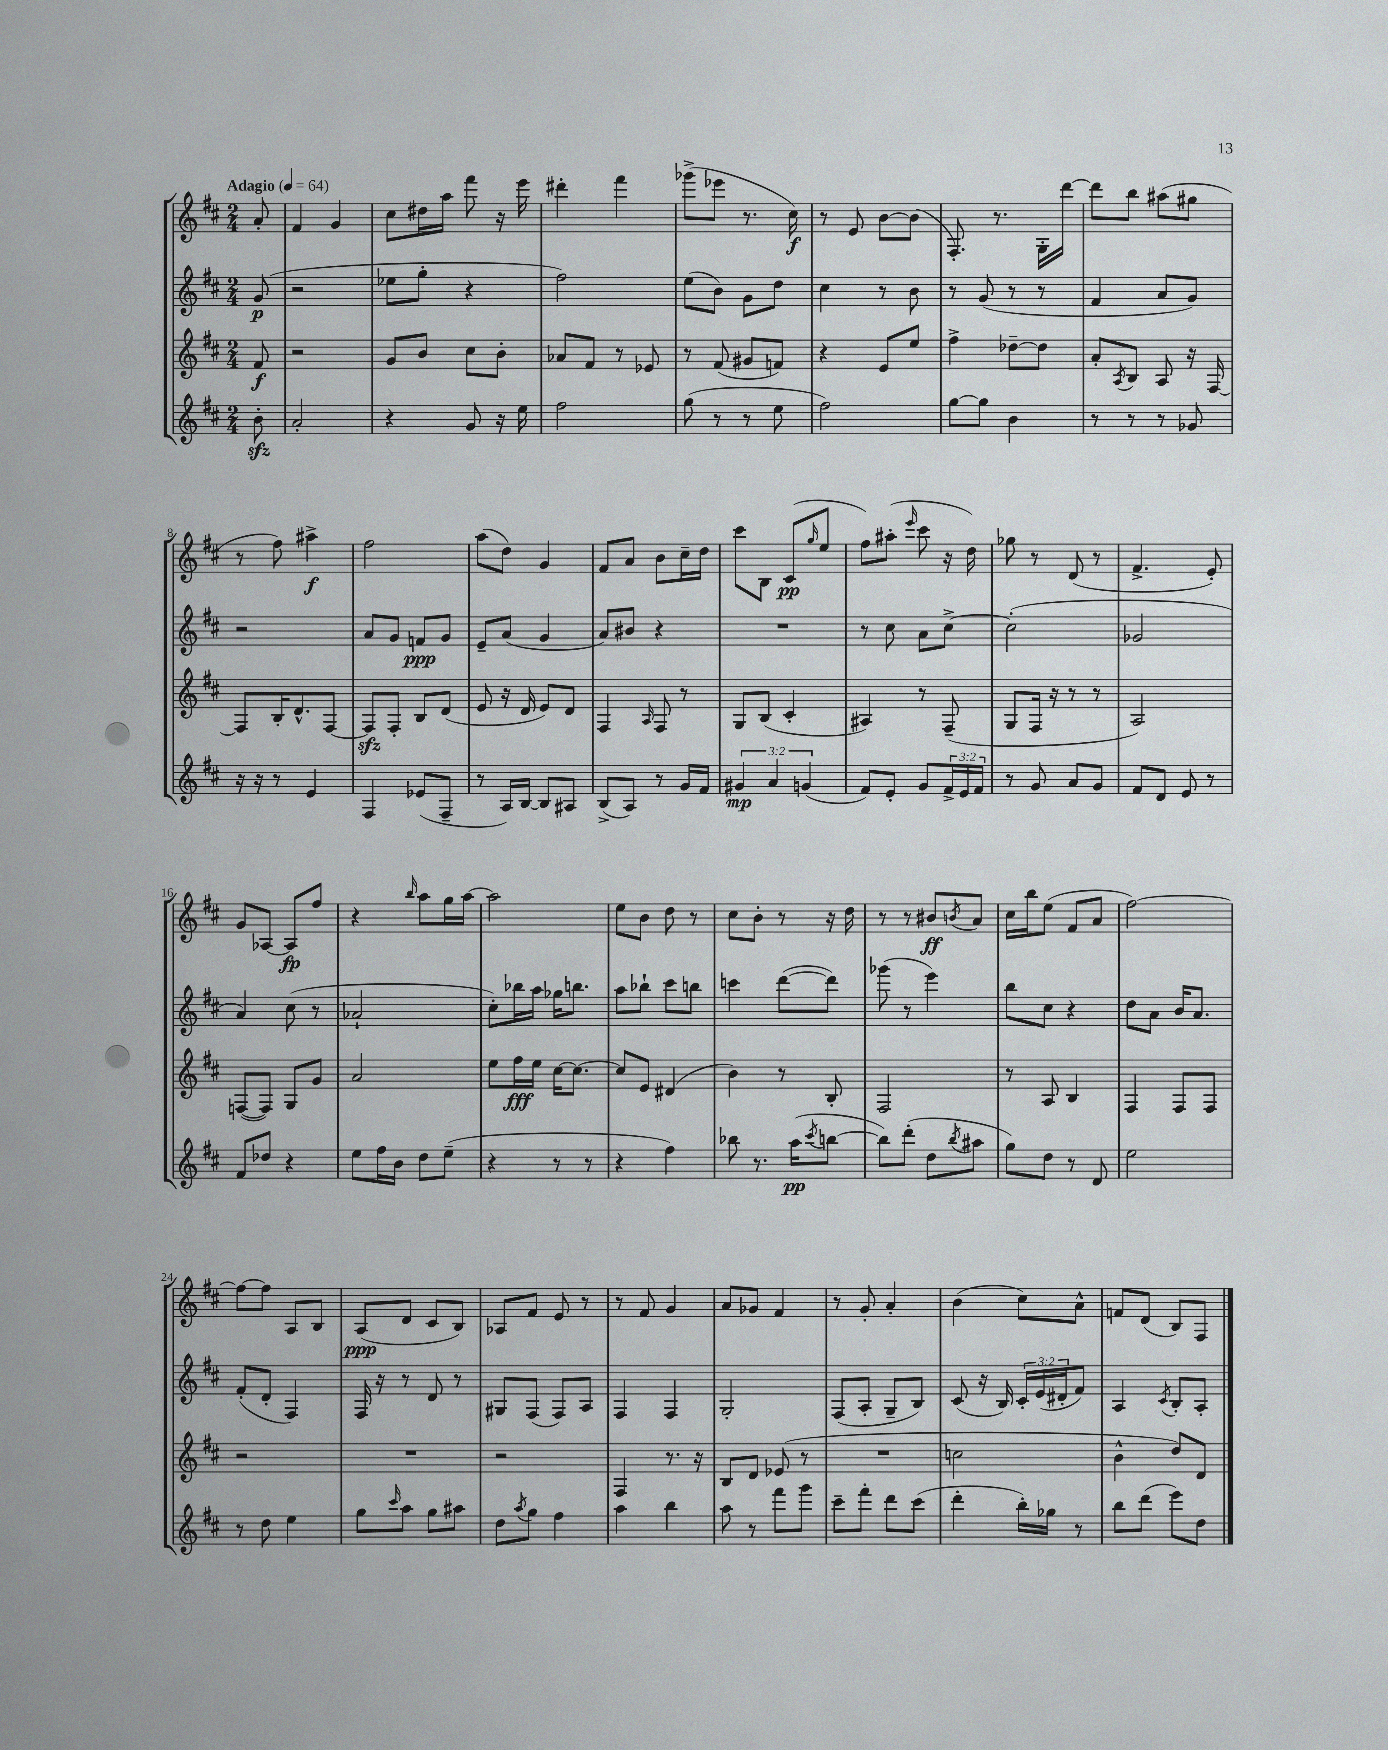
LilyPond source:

<<
\new StaffGroup <<
\new Staff = "s0" {
    \clef treble \key d \major \numericTimeSignature \time 2/4 \partial 8 \tempo "Adagio" 4 = 64
    a'8-. |
    fis'4 g'4 |
    cis''8 dis''16 a''16 fis'''8 r16 e'''16 |
    dis'''4-. fis'''4 |
    ges'''8->( ees'''8 r8. cis''16\f) |
    r8 e'8 b'8~ b'8( |
    fis8.-.) r8. g16-. d'''16~ |
    d'''8 b''8 ais''8( gis''8 |
    r8 fis''8) ais''4->\f |
    fis''2 |
    a''8( d''8) g'4 |
    fis'8 a'8 b'8 cis''16-- d''16 |
    cis'''8 b8 cis'8\pp( \grace { g''16 } e''8 |
    fis''8) ais''8-.( \grace { e'''16 } cis'''8 r16 d''16) |
    ges''8 r8 d'8( r8 |
    fis'4.-> e'8-.) |
    g'8 aes8~ aes8\fp fis''8 |
    r4 \grace { b''16 } a''8 g''16 a''16~ |
    a''2 |
    e''8 b'8 d''8 r8 |
    cis''8 b'8-. r8 r16 d''16 |
    r8 r8 bis'8\ff \acciaccatura { b'8 } a'8 |
    cis''16 b''16 e''8( fis'8 a'8 |
    fis''2~) |
    fis''8~ fis''8 a8 b8 |
    a8\ppp( d'8 cis'8 b8) |
    aes8 fis'8 e'8 r8 |
    r8 fis'8 g'4 |
    a'8 ges'8 fis'4 |
    r8 g'8-. a'4-. |
    b'4( cis''8) a'8-^ |
    f'8 d'8( b8) fis8 \bar "|." |
}
\new Staff = "s1" {
    \clef treble \key d \major \numericTimeSignature \time 2/4 \override Staff.TupletNumber.text = #tuplet-number::calc-fraction-text \partial 8
    g'8\p( |
    r2 |
    ees''8 g''8-. r4 |
    fis''2) |
    e''8( b'8) g'8 d''8 |
    cis''4 r8 b'8 |
    r8 g'8( r8 r8 |
    fis'4 a'8 g'8) |
    r2 |
    a'8 g'8 f'8\ppp g'8 |
    e'8-- a'8( g'4 |
    a'8) bis'8 r4 |
    R2 |
    r8 cis''8 a'8 cis''8~-> |
    cis''2-.( |
    ges'2 |
    a'4) cis''8( r8 |
    aes'2-! |
    cis''8-.) bes''16 a''16 ges''16 b''8. |
    a''8 bes''8-! cis'''8 b''8 |
    c'''4 d'''8~( d'''8) |
    ges'''8( r8 e'''4) |
    b''8 cis''8 r4 |
    d''8 a'8 b'16 a'8. |
    fis'8-.( d'8-. fis4) |
    fis16 r16 r8 d'8 r8 |
    gis8 fis8( fis8) a8 |
    fis4 fis4 |
    g2-. |
    fis8( a8-. g8-- b8) |
    cis'8( r16 b16) \tuplet 3/2 { cis'16-. e'16( dis'16-. } fis'8) |
    a4 \acciaccatura { cis'8 } b8-. a8-. \bar "|." |
}
\new Staff = "s2" {
    \clef treble \key d \major \numericTimeSignature \time 2/4 \partial 8
    fis'8\f |
    r2 |
    g'8 b'8 cis''8 b'8-. |
    aes'8 fis'8 r8 ees'8 |
    r8 fis'8( gis'8 f'8) |
    r4 e'8 e''8 |
    fis''4-> des''8~-- des''8 |
    a'8-. \acciaccatura { a8 } b8 a8 r16 fis16~ |
    fis8 b16-. d'8.-^ fis8~ |
    fis8\sfz fis8-. b8 d'8( |
    e'8 r16 d'16 e'8) d'8 |
    fis4 \grace { a16 } fis8 r8 |
    g8 b8( cis'4-. |
    ais4) r8 fis8--( |
    g8 fis16 r16 r8 r8 |
    a2) |
    f8~( f8) g8 g'8 |
    a'2 |
    e''8 fis''16\fff e''16 cis''16~ cis''8.~ |
    cis''8 e'8 dis'4( |
    b'4) r8 b8-. |
    fis2 |
    r8 a8 b4 |
    fis4 fis8 fis8 |
    r2 |
    R2 |
    r2 |
    fis4 r8. r16 |
    b8 d'8 ees'8( r8 |
    R2 |
    c''2 |
    b'4-^ d''8) d'8 \bar "|." |
}
\new Staff = "s3" {
    \clef treble \key d \major \numericTimeSignature \time 2/4 \override Staff.TupletNumber.text = #tuplet-number::calc-fraction-text \partial 8
    b'8-.\sfz |
    a'2-. |
    r4 g'8 r16 e''16 |
    fis''2 |
    g''8( r8 r8 e''8 |
    fis''2) |
    g''8~ g''8 b'4 |
    r8 r8 r8 ges'8 |
    r16 r16 r8 e'4 |
    fis4 ees'8( fis8-- |
    r8 a16) b16~ b8 ais8 |
    b8->( a8) r8 g'16 fis'16 |
    \tuplet 3/2 { gis'4\mp a'4 g'4( } |
    fis'8) e'8-. g'8 \tuplet 3/2 { fis'16-> e'16 fis'16 } |
    r8 g'8 a'8 g'8 |
    fis'8 d'8 e'8 r8 |
    fis'8 des''8 r4 |
    e''8 fis''16 b'16 d''8 e''8--( |
    r4 r8 r8 |
    r4 fis''4) |
    bes''8 r8. a''16\pp( \acciaccatura { cis'''8 } b''8~ |
    b''8) d'''8-.( d''8 \acciaccatura { b''8 } ais''8 |
    g''8) d''8 r8 d'8 |
    e''2 |
    r8 d''8 e''4 |
    g''8 \grace { cis'''16 } a''8 g''8 ais''8 |
    d''8 \acciaccatura { a''8 } g''8 fis''4 |
    a''4 b''4 |
    a''8 r8 fis'''8 g'''8 |
    cis'''8-- fis'''8-. d'''8 cis'''8( |
    d'''4-. b''16-.) ges''16 r8 |
    b''8 d'''8( e'''8) d''8 \bar "|." |
}
>>
>>
